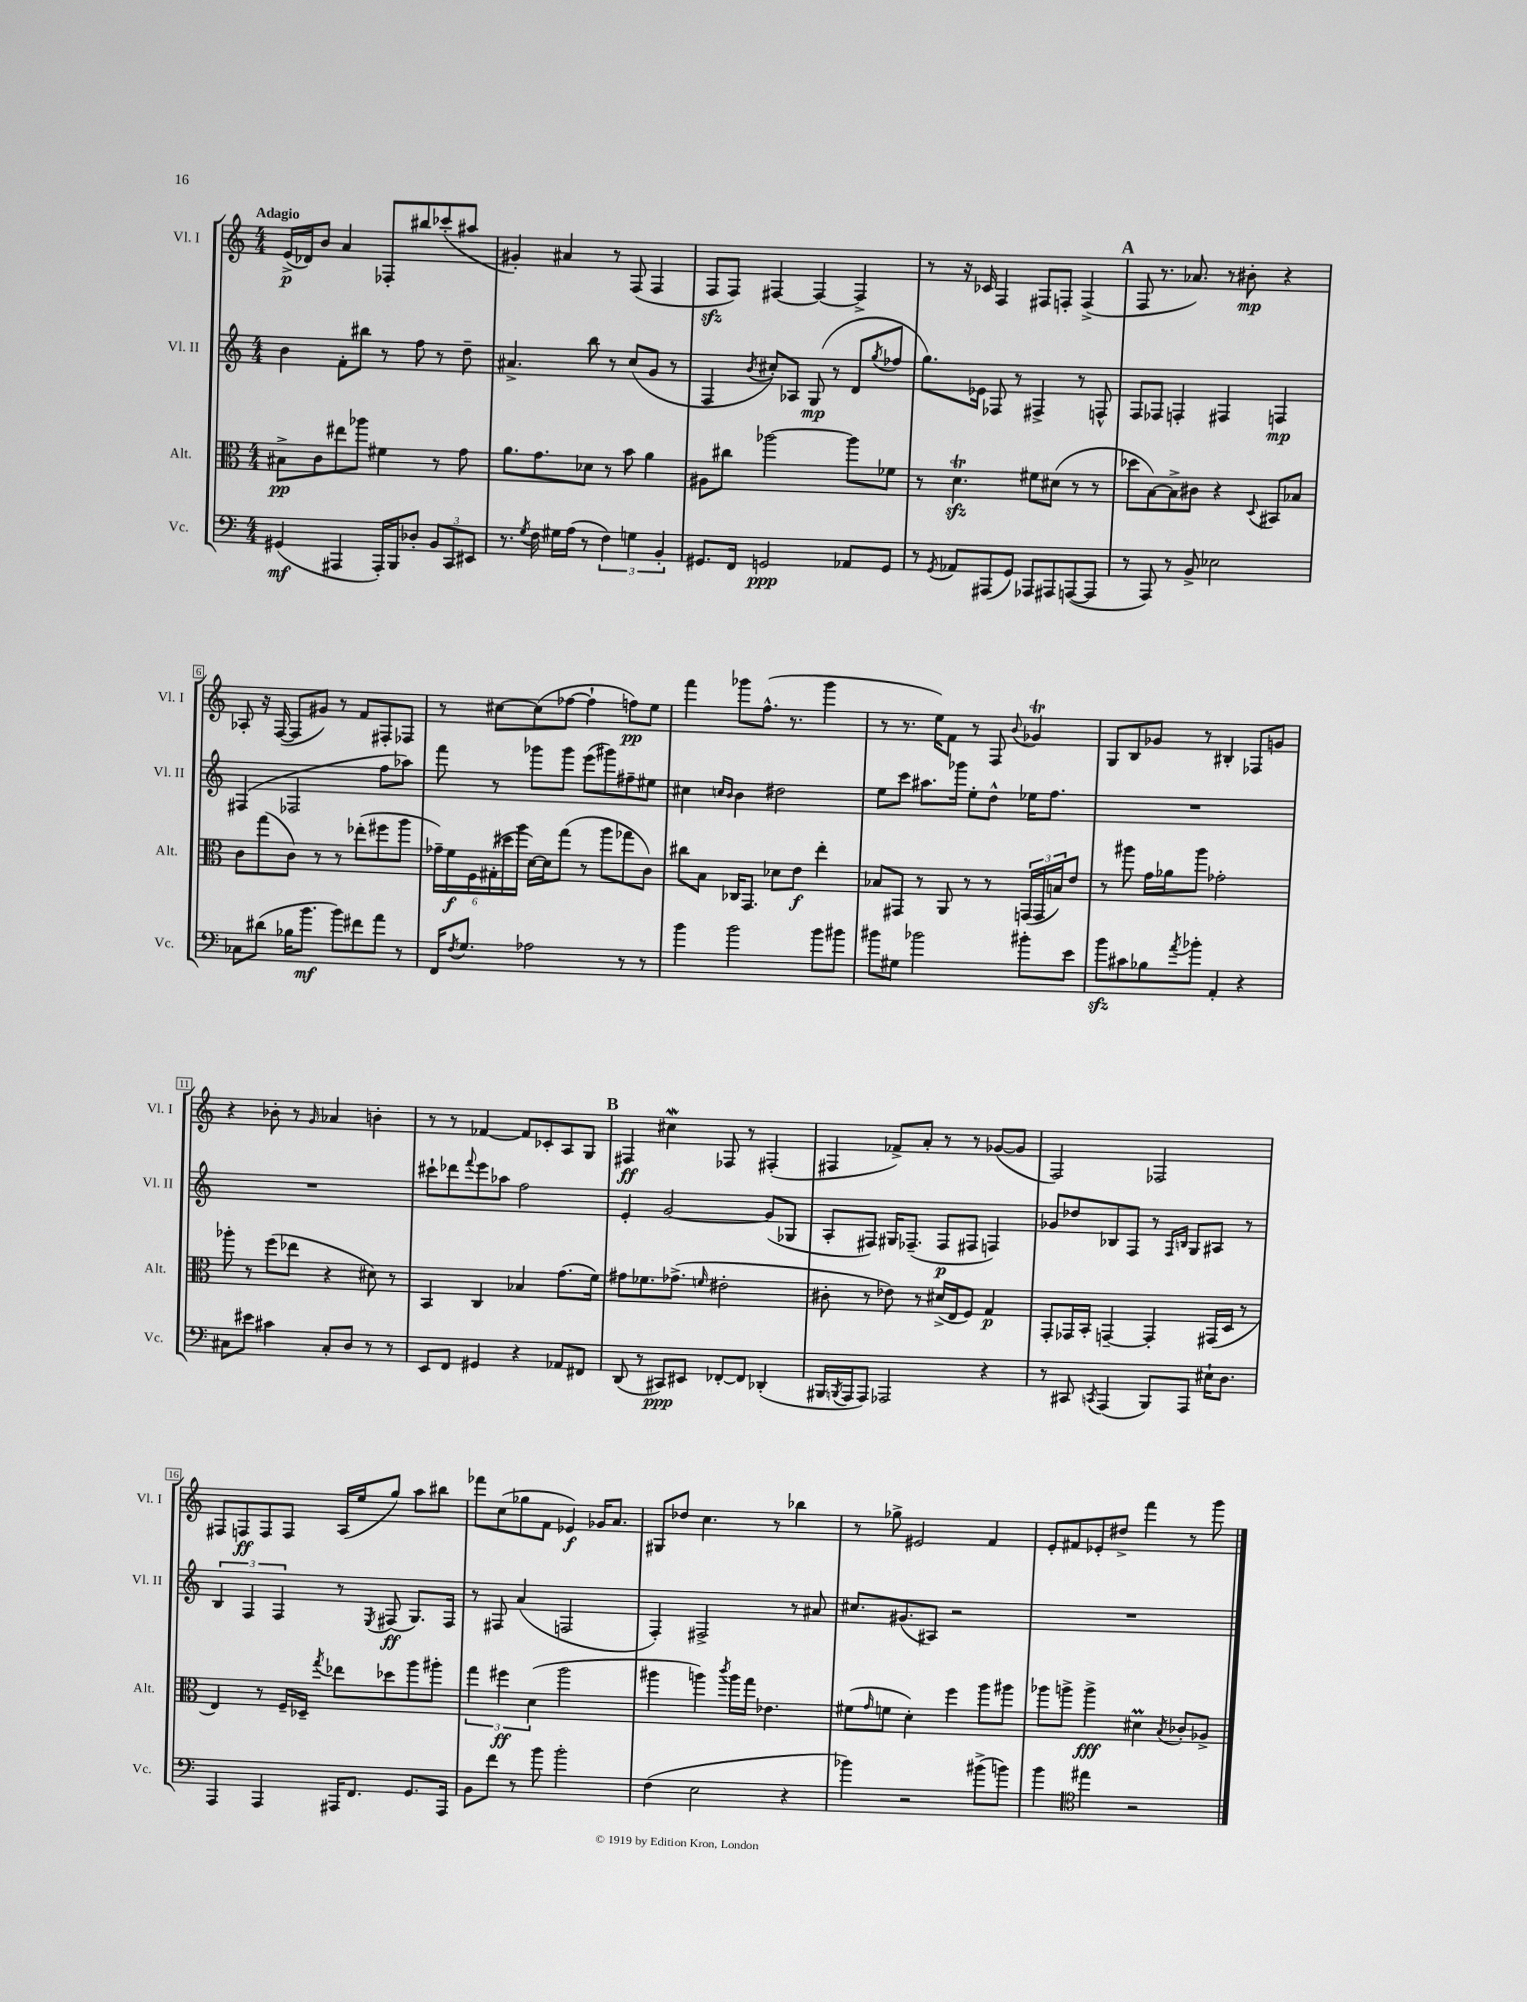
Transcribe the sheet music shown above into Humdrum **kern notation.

**kern	**kern	**kern	**kern
*staff4	*staff3	*staff2	*staff1
*clefF4	*clefC3	*clefG2	*clefG2
*k[]	*k[]	*k[]	*k[]
*M4/4	*M4/4	*M4/4	*M4/4
(4GG#/	8B#^\L	4b\	(16e^/LL
.	.	.	16d-/J)
.	8c\	.	8b/J
4AAA#/	8ee#\	8f'\L	4a/
.	8aa-\J	8bb#\J	.
16AAA#'/LL)	4f#\	8r	8F-'/L
16BBB/J	.	.	.
8D-'/J	.	8ff\	8bb#/
12BB/L	8r	8r	(8ccc-'/
12CC/	.	.	.
.	8g\	8dd~\	8aa#/J
12EE#/J	.	.	.
=	=	=	=
8.r	8.a\L	4.a#^/	4g#'/)
8qG/	.	.	.
16F\	8.g\	.	.
16G#\LL	.	.	4a#/
(16A\JJ	.	.	.
8r	8d-\J	8bb\	.
6F\)	8r	8r	8r
.	8b\	(8cc/L	(8F/
6G\	.	.	.
.	4a\	8g/J	4F/
6BB'/	.	.	.
.	.	8r	.
=	=	=	=
8.GG#/L	8A#\L	4F/	8F/L
.	8cc#\J	.	8F/J)
16FF/Jk	.	.	.
.	.	8qb/	.
2GG/	[2aa-\	8cc#'/L)	[4F#/
.	.	8A-/J	.
.	.	(8G/	4F#/_
.	.	8r	.
8AA-/L	8aa-\]L	8d/L	4F#^/]
.	.	8qgg/	.
8GG/J	8f-\J	8ff-/J	.
=	=	=	=
8r	8r	8.gg\L)	8r
8qGG/	.	.	.
8AA-/L	4.d\	.	16r
.	.	16e-\Jk	16c-/
(8AAA#/	.	8F-/	4F/
8GG/J)	.	8r	.
8AAA-/L	8f#\L	4F#^/	8F#/L
8AAA#/	(8d#\J	.	8F'/J
([8AAA/	8r	8r	(4F^/
8AAA/]J	8r	8F^^/	.
=	=	=	=
8r	8dd-\L	8F/L	8F/
8AAA/)	[8B\)	8F-/J	8.r
8r	8B^\]	4F'/	.
.	.	.	8.a-/)
8BB^/	8c#\J	.	.
2E-\	4r	4F#/	8r
.	.	.	8b#'\
.	8qqD/	.	.
.	8BB#/L	4F/	4r
.	8B-/J	.	.
=	=	=	=
8C-\L	8c\L	(4F#/	8A-'/
(8d#\J	(8gg\	.	16r
.	.	.	([16F/
16B-\LK	8c\J)	2F-/	8F/]L
8.b\J	.	.	.
.	8r	.	8g#/J)
8b\L)	8r	.	8r
8f#\	(8ee-'\L	.	8f/L
8a\J	8ff#\	8ff\L	8F#'/
8r	8aa\J	8aa-\J)	8F-/J
=	=	=	=
16FF/LK	24g-~\LL)	8fff\	8r
.	24f\	.	.
8qF/	.	.	.
8.G/J	.	.	.
.	24F\	.	.
.	(24G#'\	8r	[8cc#\L
.	24dd#\	.	.
.	24aa\JJ	.	.
2A-\	[16d\LL)	8ggg-\L	(8cc#\]
.	16d\]J	.	.
.	(8gg\J	8ggg-\J	[8ff-\J
.	8r	(8eee\L	4ff-`\]
.	8aa\L	8ggg#\)	.
8r	8gg-\	8ff#~\	8ff\L)
8r	8c\J)	8ee#\J	8ee\J
=	=	=	=
4b\	8cc#\L	4cc#\	4fff\
.	8B\J	.	.
.	.	16qqcc/LL	.
.	.	16qqb/JJ	.
2b\	16C-/LK	4b\	8ggg-\L
.	8.GG/J	.	.
.	.	.	(8.ff^^\J
.	8d-\L	2dd#\	.
.	.	.	8.r
.	8e\J	.	.
8b\L	4ee'\	.	4ggg-\
8b#\J	.	.	.
=	=	=	=
8b#\L	8B-/L	8ee\L	8r
8G#\J	8GG#/J	8ccc\J	8.r
2b-\	8r	8.aa#\L	.
.	.	.	16ee\LK)
.	8AA/	.	8f\J
.	.	16ggg-\Jk	.
.	8r	8ee'\L	8r
.	8r	8dd^^\J	8F/
.	.	.	8qqb/
8b#'\L	(24GG/LL	16ee-\LK	4g-/
.	24GG/	.	.
.	.	8.ff\J	.
.	24B/J)	.	.
8e\J	8e/J	.	.
=	=	=	=
8b\L	8r	1r	8G/L
8c#\	8aa#\	.	8B/
8B-\	16g\LL	.	8g-/J
.	16a-\J	.	.
8qa/	.	.	.
8b-'\J	8aa#\J	.	8r
4AA'/	2g-'\	.	4B#'/
4r	.	.	8F-/L
.	.	.	8g/J
=	=	=	=
8C#\L	8aa-'\	1r	4r
8e#\J	8r	.	.
4c#\	(8ff\L	.	8b-'\
.	8ee-\J	.	8r
.	.	.	16qqg/
8C#'/L	4r	.	4a-/
8D/J	.	.	.
8r	8d#\)	.	4b'\
8r	8r	.	.
=	=	=	=
8EE/L	4BB/	8ccc#`\L	8r
8FF/J	.	8ddd-\	8r
.	.	8qqfff/	.
4GG#/	4C/	8eee\	[4f-/
.	.	8aa-\J	.
4r	4B-/	2ff\	8f-/]L
.	.	.	8c-'/
8AA-/L	(8.g\L	.	8A/
8FF#/J	.	.	8G/J
.	16f\Jk)	.	.
=	=	=	=
(8DD/	8g#\L	4e'/	4F#/
8r	8.f-\	.	.
8CC#/L)	.	[2g/	4cc#\
.	(8.g-^\J	.	.
8EE#/J	.	.	.
.	16qqf/	.	.
[8FF-'/L	2e#'\	.	8F-/
8FF-/]J	.	.	8r
(4DD-'/	.	(8g/]L	(4F#'/
.	.	8G-/J	.
=	=	=	=
16BBB#/LL	8c#'\	8A'/L	4F#/
8qBBB/	.	.	.
16AAA/J	.	.	.
8AAA/J)	8r	8F#/J)	.
2AAA-/	8e-\)	16G#/LK	8f-^/L)
.	.	(8.F-~/J	.
.	8r	.	8a'/J
.	(16d#^/LL	8F-/L	8r
.	16E/J	.	.
.	8F/J)	8F#/J	8r
4r	4G/	4F/)	([8g-/L
.	.	.	8g-/]J
=	=	=	=
8r	8GG'/L	8g-/L	2F/)
8CC#/	16GG-/L	8dd-/	.
.	16BB'/JJ	.	.
8qCC/	.	.	.
(4AAA/	[4GG~/	8B-/	.
.	.	8F/J	.
8BBB/L)	4GG'/]	8r	2F-/
.	.	16qqF/LL	.
.	.	16qqB/JJ	.
8AAA/J	.	8G/L	.
16E#`\LK	(16GG#/LL	8A#/J	.
8.D\J	16D/JJ	.	.
.	8r	8r	.
=	=	=	=
4AAA/	4E/)	6B/	8F#/L
.	.	.	8F/
.	.	6F/	.
4AAA/	8r	.	8F/
.	.	6F/	.
.	16F~/LL	.	8F/J
.	16D-~/JJ	.	.
.	8qgg/	.	.
16AAA#/LK	8ee-\L	8r	(16A/LL
8.FF/J	.	.	16ee/J
.	.	8qE/	.
.	8dd-\	(8F#/	8gg/J)
8.GG/L	8aa\	8.G/L)	8aa\L
.	8aa#'\J	.	8bb#\J
16AAA#/Jk	.	16F#/Jk	.
=	=	=	=
8BB\L	6gg\	8r	8fff-\L
8f\J	.	8F#/	(8cc\
.	6ff#\	.	.
8r	.	(4a/	8gg-\
.	(6d\	.	.
8b\	.	.	8f\J
2b'\	2aa\	2F/	4e-/)
.	.	.	16g-/LK
.	.	.	8.a/J
=	=	=	=
(4F\	4aa#\	4F'/)	8G#/L
.	.	.	8dd-/J
2E\	4aa\)	2F#^/	4.cc\
.	8qccc/	.	.
.	16aa\LL	.	.
.	16gg\JJ	.	.
.	4.e-\	.	8r
4r	.	8r	4bb-\
.	.	8a#/	.
=	=	=	=
4b-\)	(8f#\L	8.cc#/L	8r
.	16qqg/	.	.
.	8f\J	.	8gg-^\
.	.	(8.g#/	.
2r	4d'\)	.	2e#/
.	.	8A#/J)	.
.	4ff\	2r	.
(8b#^\L	8aa\L	.	4f/
8b\J)	8aa#\J	.	.
=	=	=	=
4b\	8aa-\L	1r	8e'/L
.	8aa^\J	.	8f#/
*clefC4	*	*	*
4ee#\	4aa^\	.	8e-'/
.	.	.	8dd#^/J
2r	4d#\	.	4fff\
.	8qB/	.	.
.	8c-'/L	.	8r
.	8A-^/J	.	8ggg\
==	==	==	==
*-	*-	*-	*-
